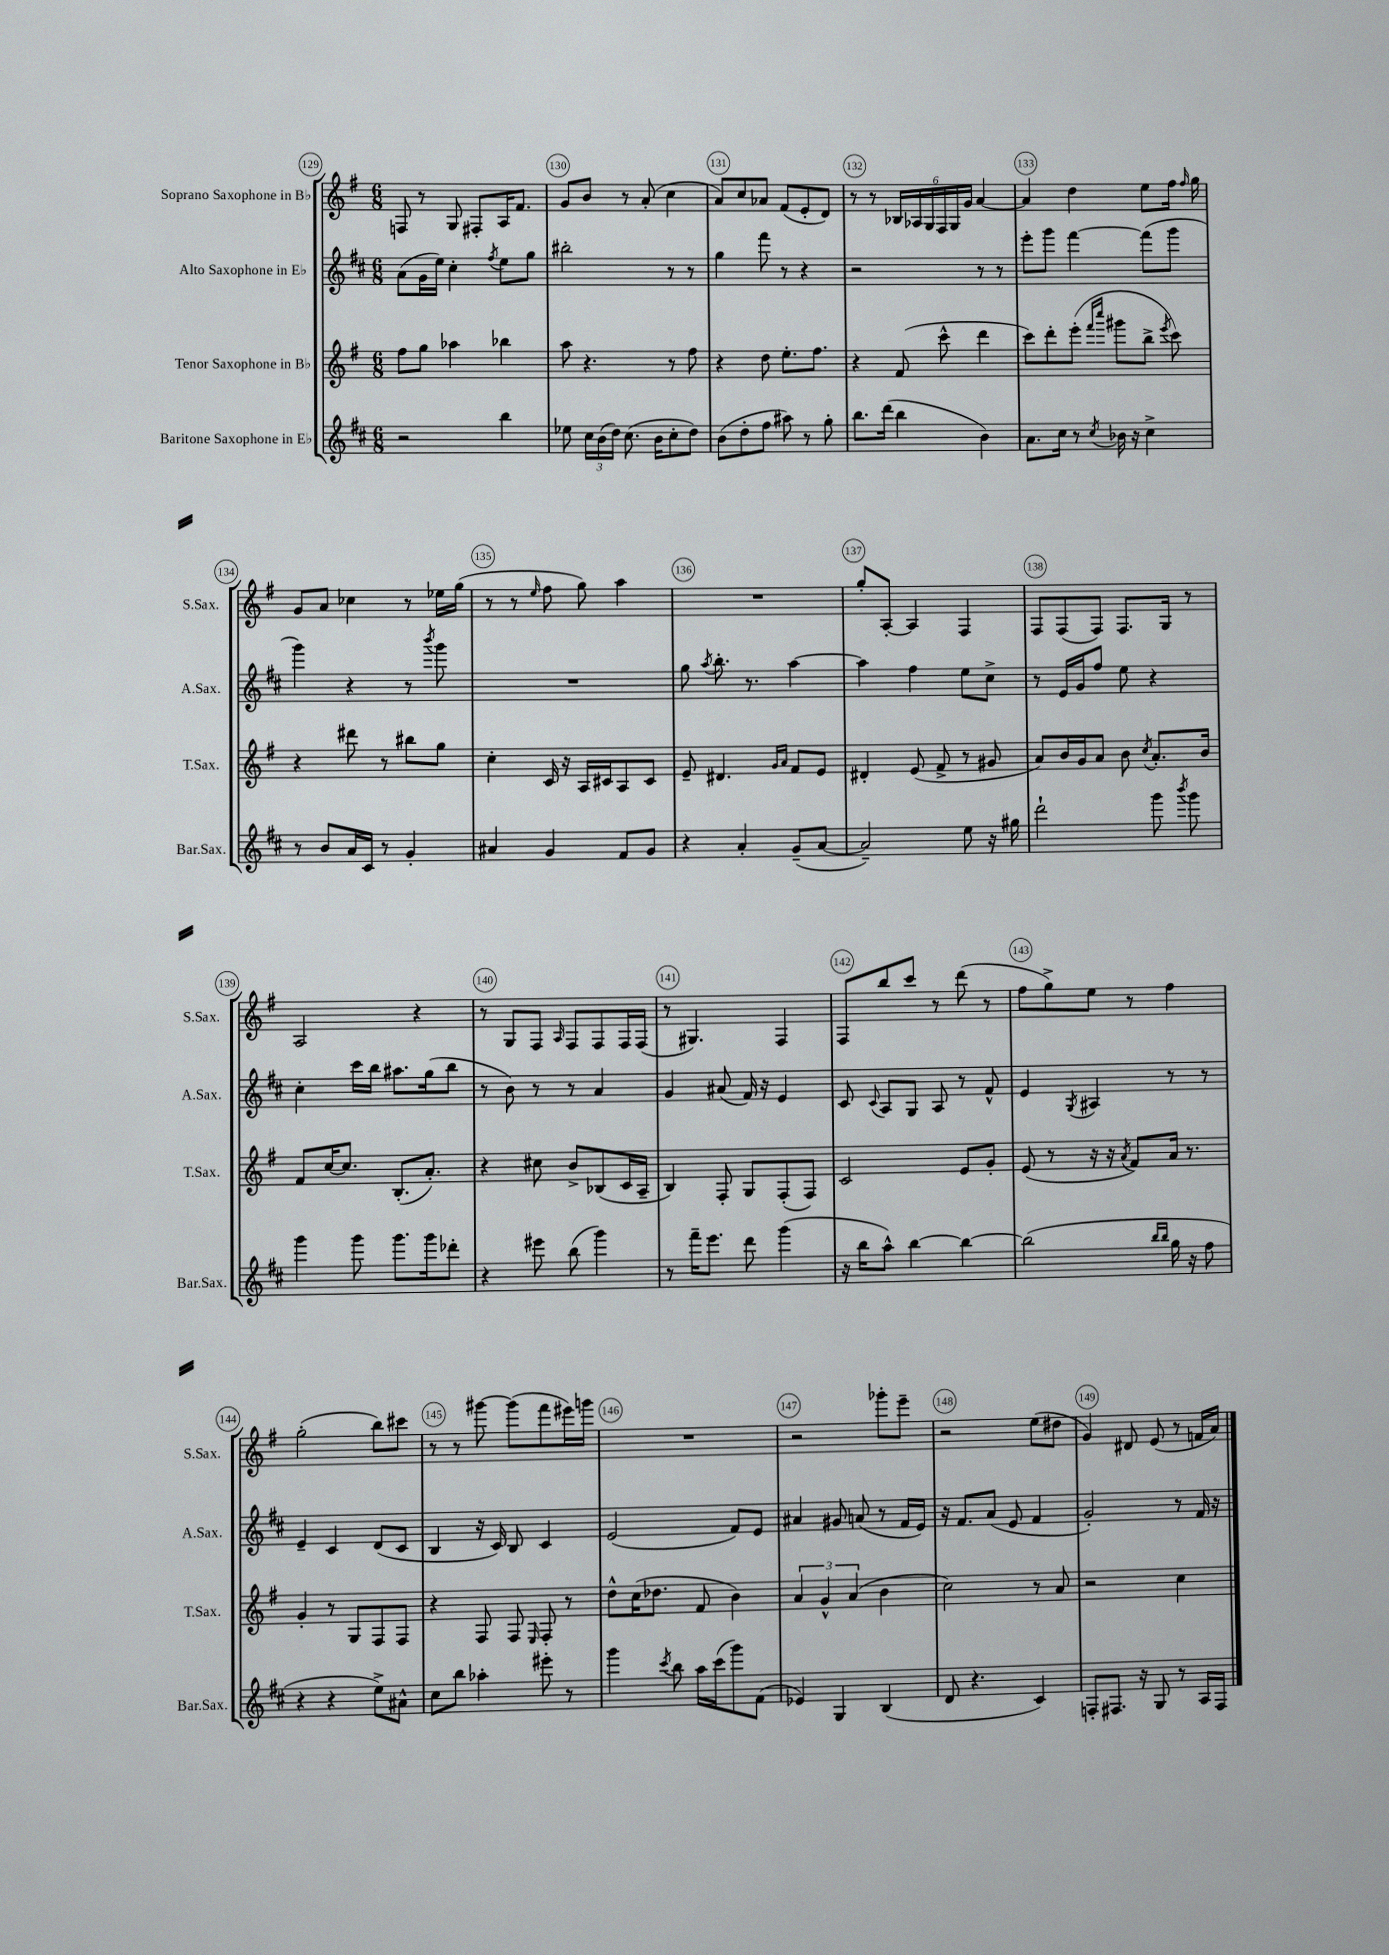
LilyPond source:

<<
\new StaffGroup <<
\new Staff = "s0" \with { instrumentName = "Soprano Saxophone in Bb" shortInstrumentName = "S.Sax." } {
    \clef treble \key g \major \numericTimeSignature \time 6/8
    \autoBeamOff f8 r8 g8 fis8[-. a16 fis'8.] |
    g'8[ b'8] r8 a'8-.( c''4 |
    a'8[) c''8 aes'8] fis'8[( e'8-. d'8]) |
    r8 r8 \tuplet 6/4 { bes16[ aes16 g16 fis16 g16 g'16] } a'4~ |
    a'4 d''4 e''8[ fis''16] \grace { fis''16 } g''16 |
    g'8[ a'8] ces''4 r8 ees''16[ g''16]( |
    r8 r8 \grace { e''16 } fis''8 g''8) a''4 |
    R2. |
    g''8[-. a8]~-. a4 fis4 |
    fis8[ fis8( fis8]) fis8.[ g16] r8 |
    a2 r4 |
    r8 g8[ fis8] \grace { a16 } fis8[ fis8 fis16 fis16]( |
    r8 gis4.) fis4 |
    fis8[ b''8 c'''8] r8 d'''8( r8 |
    fis''8[ g''8->) e''8] r8 fis''4 |
    g''2-.( b''8[) cis'''8] |
    r8 r8 gis'''8~ gis'''8[( fis'''8 eis'''16) g'''16] |
    R2. |
    r2 ges'''8[-. e'''8]-- |
    r2 e''8[( dis''8] |
    g'4) dis'8 e'8( r8 f'16[ a'16]) \bar "|." |
}
\new Staff = "s1" \with { instrumentName = "Alto Saxophone in Eb" shortInstrumentName = "A.Sax." } {
    \clef treble \key d \major \numericTimeSignature \time 6/8
    \autoBeamOff a'8[( g'16 e''16]) cis''4-. \acciaccatura { fis''8 } e''8[ g''8] |
    bis''2-. r8 r8 |
    g''4 fis'''8 r8 r4 |
    r2 r8 r8 |
    e'''8[-. g'''8] fis'''4~ fis'''8[( g'''8] |
    g'''4) r4 r8 \acciaccatura { b'''8 } g'''8 |
    R2. |
    g''8 \acciaccatura { a''8 } b''8.-. r8. a''4~ |
    a''4 fis''4 e''8[ cis''8]-> |
    r8 e'16[ g'16 fis''8] e''8 r4 |
    cis''4-. cis'''16[ b''16] ais''8.[ g''16( b''8] |
    r8 b'8) r8 r8 a'4 |
    g'4 ais'8( fis'16) r16 e'4 |
    cis'8 \appoggiatura { cis'8 } a8[ g8] a8 r8 fis'8-^ |
    e'4 \acciaccatura { g8 } ais4 r8 r8 |
    e'4-- cis'4 d'8[( cis'8] |
    b4 r16 cis'16) b8 cis'4 |
    e'2( fis'8[) e'8] |
    ais'4 gis'8 a'8( r8 fis'16[ e'16]) |
    r16 fis'8.[ a'8]( e'8 fis'4 |
    g'2-.) r8 fis'16 r16 \bar "|." |
}
\new Staff = "s2" \with { instrumentName = "Tenor Saxophone in Bb" shortInstrumentName = "T.Sax." } {
    \clef treble \key g \major \numericTimeSignature \time 6/8
    \autoBeamOff fis''8[ g''8] aes''4 bes''4 |
    a''8 r4. r8 fis''8 |
    r4 d''8 e''8.[-. fis''8.] |
    r4 fis'8( c'''8-^ d'''4 |
    c'''8[) d'''8-. e'''8]-.( \grace { fis'''16[ c''''16] } gis'''8[ b''8]-> \acciaccatura { e'''8 } c'''8) |
    r4 dis'''8 r8 bis''8[ g''8] |
    c''4-. c'16 r16 a16[ cis'16 a8 cis'8] |
    e'8-- dis'4. \grace { g'16[ a'16] } fis'8[ e'8] |
    dis'4-. e'8( fis'8-> r8 gis'8 |
    a'8[) b'16 g'16 a'8] b'8 \acciaccatura { c''8 } a'8.[-. b'16] |
    fis'8[ c''16~ c''8.] b8.[-.( a'8.]-.) |
    r4 cis''8 b'8[-> bes8( c'16 a16]-- |
    b4) fis8-. g8[ fis8-.( fis8]) |
    c'2 e'8[ g'8]-. |
    e'8( r8 r16 r16 \acciaccatura { a'8 } fis'8[) a'16] r8. |
    g'4-. r8 g8[ fis8 fis8] |
    r4 fis8 fis8 \grace { e16 } fis8-. r8 |
    d''8[-^ c''16( des''8.] fis'8 b'4) |
    \tuplet 3/2 { a'4 g'4-^ a'4( } b'4 |
    c''2) r8 a'8 |
    r2 c''4 \bar "|." |
}
\new Staff = "s3" \with { instrumentName = "Baritone Saxophone in Eb" shortInstrumentName = "Bar.Sax." } {
    \clef treble \key d \major \numericTimeSignature \time 6/8
    \autoBeamOff r2 b''4 |
    ees''8 \tuplet 3/2 { cis''16[ b'16( d''16]) } cis''8.( b'16[ cis''8-. d''8]) |
    b'8[( d''8-. fis''8] ais''8) r8 g''8-. |
    b''8.[ d'''16]( b''4 b'4) |
    a'8.[ cis''16] r8 \acciaccatura { cis''8 } bes'16 r16 cis''4-> |
    r8 b'8[ a'16 cis'16] r8 g'4-. |
    ais'4 g'4 fis'8[ g'8] |
    r4 a'4-. g'8[--( a'8]~ |
    a'2--) e''8 r16 gis''16 |
    d'''2-! g'''8 \acciaccatura { b'''8 } g'''8 |
    g'''4 g'''8 g'''8.[ g'''16 des'''8]-. |
    r4 eis'''8 b''8( g'''4) |
    r8 fis'''16[-- e'''8.] d'''8 g'''4( |
    r16 b''16[ a''8]-^) b''4~ b''4~ |
    b''2( \grace { b''16[ b''16] } g''16 r16 fis''8 |
    r4 r4 e''8[->) ais'8]-^ |
    cis''8[ b''8] aes''4-. eis'''8-. r8 |
    g'''4 \acciaccatura { cis'''8 } b''8 a''16[ cis'''16( g'''8) fis'8]( |
    ees'4) g4 b4( |
    d'8 r4. cis'4) |
    f8[-. fis8.] r16 g8 r8 a16[ fis16] \bar "|." |
}
>>
>>
\layout { \context { \Score currentBarNumber = #129 \override BarNumber.break-visibility = ##(#f #t #t) barNumberVisibility = #all-bar-numbers-visible \override BarNumber.stencil = #(make-stencil-circler 0.1 0.3 ly:text-interface::print) } }
